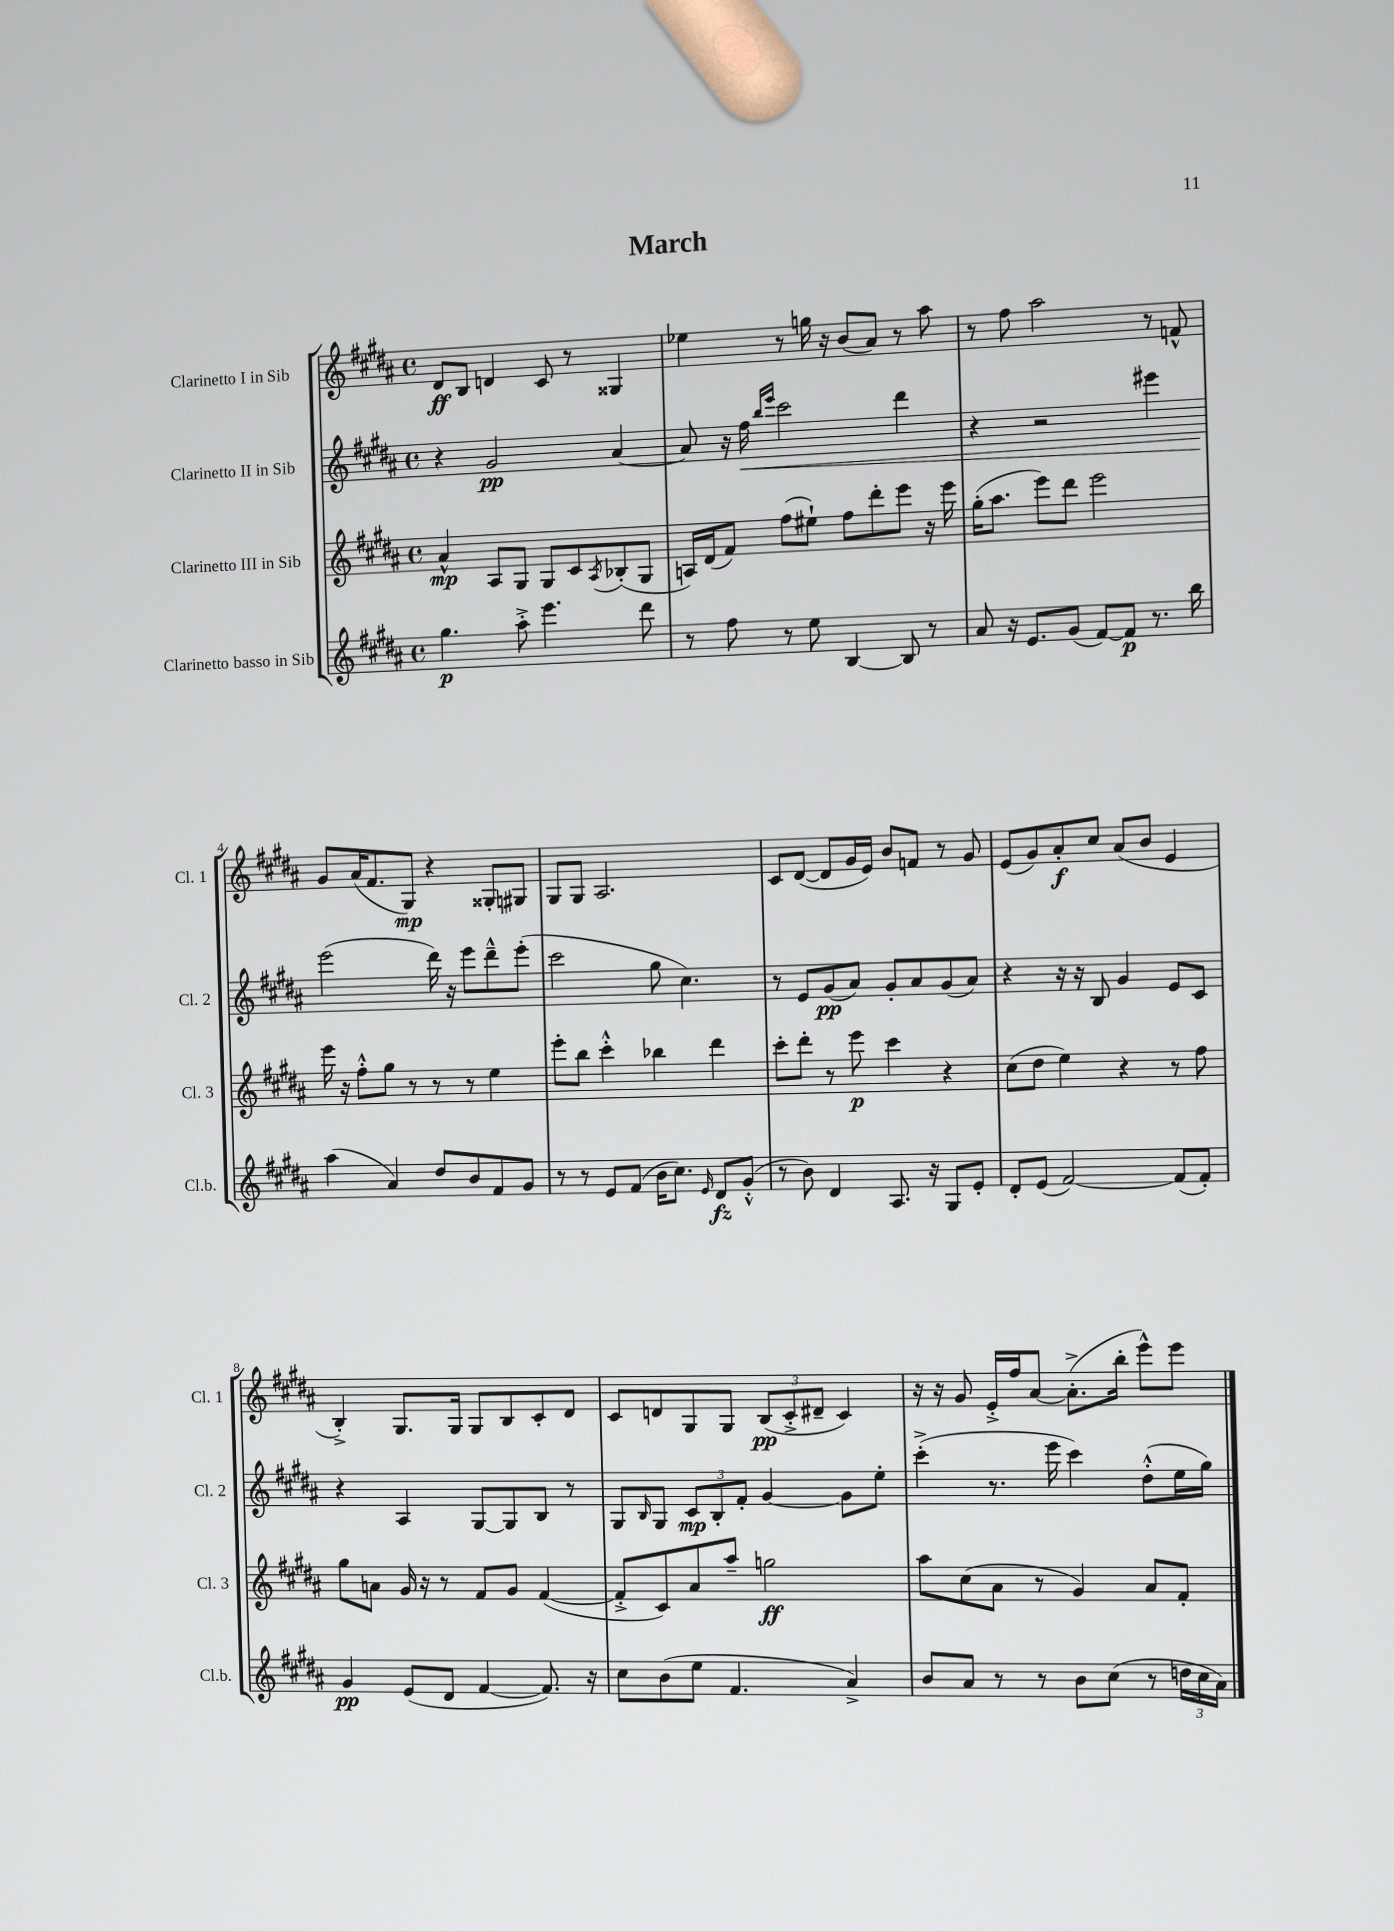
\header { title = "March" }
<<
\new StaffGroup <<
\new Staff = "s0" \with { instrumentName = "Clarinetto I in Sib" shortInstrumentName = "Cl. 1" } {
    \clef treble \key b \major \defaultTimeSignature \time 4/4
    dis'8\ff b8 d'4 cis'8 r8 gisis4 |
    ees''4 r8 g''16 r16 b'8( ais'8) r8 ais''8 |
    r8 fis''8 ais''2 r8 f'8-^ |
    gis'8 ais'16( fis'8. gis8\mp) r4 gisis8-. gis8 |
    gis8 gis8 ais2. |
    cis'8 dis'8~( dis'8 gis'16 e'16) b'8 f'8 r8 gis'8 |
    e'8( gis'8) ais'8-.\f cis''8 ais'8( b'8 e'4 |
    b4-.->) gis8. gis16 gis8 b8 cis'8-. dis'8 |
    cis'8 d'8 gis8 gis8 \tuplet 3/2 { b8\pp( cis'8-.-> dis'8-- } cis'4) |
    r16 r16 gis'8 e'16-.-> fis''16 ais'8~ ais'8.-.->( b''16-. e'''8-^) e'''8 \bar "|." |
}
\new Staff = "s1" \with { instrumentName = "Clarinetto II in Sib" shortInstrumentName = "Cl. 2" } {
    \clef treble \key b \major \defaultTimeSignature \time 4/4
    r4 gis'2\pp ais'4~ |
    ais'8 r16 fis''16\< \grace { b''16 e'''16 } cis'''2 dis'''4 |
    r4 r2 eis'''4 |
    e'''2\!( dis'''16) r16 e'''8 dis'''8---^ e'''8-.( |
    cis'''2 gis''8 cis''4.) |
    r8 e'8 gis'8\pp( ais'8) gis'8-. ais'8 gis'8( ais'8) |
    r4 r16 r16 b8 gis'4 e'8 cis'8 |
    r4 ais4 gis8~ gis8 b8 r8 |
    gis8 \grace { b16 } gis8 \tuplet 3/2 { cis'8\mp b8-. fis'8-. } gis'4~ gis'8 e''8-. |
    cis'''4-.->( r8. e'''16 cis'''4) dis''8-.-^( e''16 gis''16) \bar "|." |
}
\new Staff = "s2" \with { instrumentName = "Clarinetto III in Sib" shortInstrumentName = "Cl. 3" } {
    \clef treble \key b \major \defaultTimeSignature \time 4/4
    ais'4-^\mp ais8 gis8 gis8 cis'8 \acciaccatura { ais8 } bes8-.( gis8 |
    a16) dis'16( fis'8) fis''8( eis''8-!) fis''8 dis'''8-. e'''8 r16 e'''16 |
    gis''16-.( ais''8. e'''8) dis'''8 e'''2 |
    e'''16 r16 fis''8-.-^ gis''8 r8 r8 r8 e''4 |
    e'''8-. b''8 cis'''4-.-^ bes''4 dis'''4 |
    cis'''8-. dis'''8-. r8 e'''8\p cis'''4 r4 |
    cis''8( dis''8 e''4) r4 r8 fis''8 |
    gis''8 a'8 gis'16 r16 r8 fis'8 gis'8 fis'4~( |
    fis'8-.-> cis'8) ais'8 ais''8-- g''2\ff |
    ais''8 cis''8( ais'8 r8 gis'4) ais'8 fis'8-. \bar "|." |
}
\new Staff = "s3" \with { instrumentName = "Clarinetto basso in Sib" shortInstrumentName = "Cl.b." } {
    \clef treble \key b \major \defaultTimeSignature \time 4/4
    gis''4.\p ais''8-.-> e'''4. dis'''8 |
    r8 fis''8 r8 e''8 b4~ b8 r8 |
    ais'8 r16 e'8. gis'8( fis'8~) fis'8\p r8. b''16 |
    ais''4( ais'4) dis''8 b'8 fis'8 gis'8 |
    r8 r8 e'8 fis'8( b'16 cis''8.) \grace { e'16 } dis'8\fz gis'8-.-^( |
    r8 b'8) dis'4 ais8. r16 gis8 e'8-. |
    dis'8-. e'8( fis'2~) fis'8( fis'8-.) |
    gis'4\pp e'8( dis'8 fis'4~ fis'8.) r16 |
    cis''8 b'8( e''8 fis'4. ais'4->) |
    b'8 ais'8 r8 r8 b'8 cis''8( r8 \tuplet 3/2 { d''16 cis''16 ais'16) } \bar "|." |
}
>>
>>
